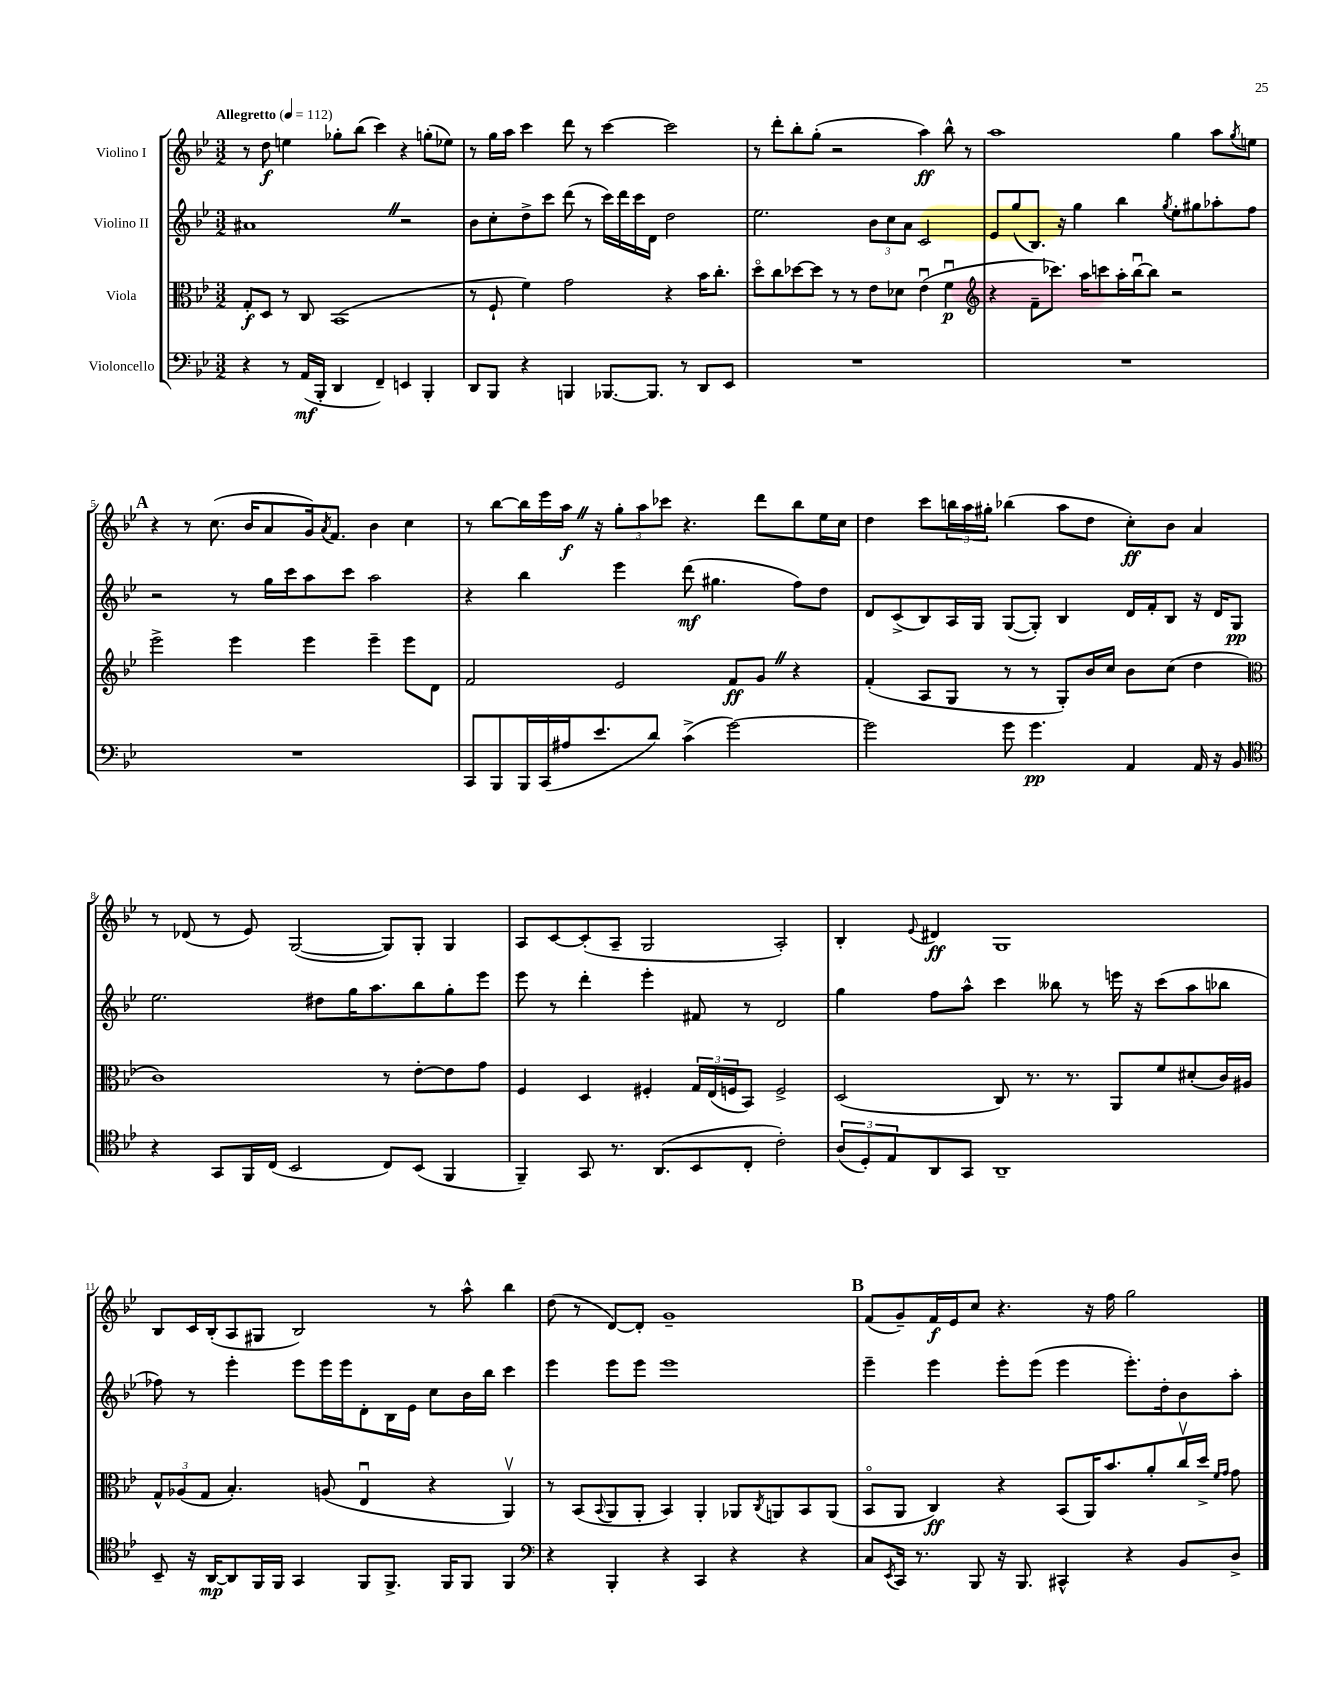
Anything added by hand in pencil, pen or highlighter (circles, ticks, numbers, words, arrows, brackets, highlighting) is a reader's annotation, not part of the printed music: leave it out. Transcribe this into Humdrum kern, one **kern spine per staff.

**kern	**dynam	**kern	**dynam	**kern	**dynam	**kern	**dynam
*part4	*part4	*part3	*part3	*part2	*part2	*part1	*part1
*staff4	*staff4	*staff3	*staff3	*staff2	*staff2	*staff1	*staff1
*I"Violoncello	*	*I"Viola	*	*I"Violino II	*	*I"Violino I	*
*clefF4	*	*clefC3	*	*clefG2	*	*clefG2	*
*k[b-e-]	*	*k[b-e-]	*	*k[b-e-]	*	*k[b-e-]	*
*M3/2	*	*M3/2	*	*M3/2	*	*M3/2	*
*MM112	*	*MM112	*	*MM112	*	*MM112	*
=1	=1	=1	=1	=1	=1	=1	=1
!	!	!	!	!	!	!LO:TX:a:B:t=Allegretto	!
4r	.	8G'/L	f	1a#XZ	.	8r	.
.	.	8D/J	.	.	.	8dd\	f
8r	.	8r	.	.	.	4een\	.
(16AA/LL	mf	8C/	.	.	.	.	.
16BBB-'/JJ	.	.	.	.	.	.	.
4DD/	.	(1BB-	.	.	.	8gg-X'\L	.
.	.	.	.	.	.	(8bb-\J	.
4FF~/)	.	.	.	.	.	4ccc\)	.
4EEn/	.	.	.	2r	.	4r	.
4BBB-'/	.	.	.	.	.	(8ggn'\L	.
.	.	.	.	.	.	8ee-X\J)	.
=2	=2	=2	=2	=2	=2	=2	=2
8DD/L	.	8r	.	8b-\L	.	8r	.
8BBB-/J	.	8F`/	.	8cc'\	.	16gg\LL	.
.	.	.	.	.	.	16aa\JJ	.
4r	.	4f\)	.	8dd^\	.	4ccc\	.
.	.	.	.	8ccc\J	.	.	.
4BBBn/	.	2g\	.	(8ddd\	.	8ddd\	.
.	.	.	.	8r	.	8r	.
[8.BBB-X/L	.	.	.	16ccc\LL)	.	[4ccc\	.
.	.	.	.	16ddd\	.	.	.
.	.	.	.	16ccc\	.	.	.
8.BBB-/J]	.	.	.	16d\JJ	.	.	.
.	.	4r	.	2dd\	.	2ccc\]	.
8r	.	.	.	.	.	.	.
8DD/L	.	16b-\KL	.	.	.	.	.
.	.	8.cc'\J	.	.	.	.	.
8EE-/J	.	.	.	.	.	.	.
=3	=3	=3	=3	=3	=3	=3	=3
1.r	.	8dd\L	.	2.ee-\	.	8r	.
.	.	8cc\	.	.	.	8ddd'\L	.
.	.	[8dd-X\	.	.	.	8bb-'\	.
.	.	8dd-\J]	.	.	.	(8gg'\J	.
.	.	8r	.	.	.	2r	.
.	.	8r	.	.	.	.	.
.	.	8e-\L	.	12b-\L	.	.	.
.	.	.	.	12cc\	.	.	.
.	.	8d-X\J	.	.	.	.	.
.	.	.	.	12a\J	.	.	.
.	.	(4e-u\	.	2c/	.	4aa\)	ff
.	.	4fu\	p	.	.	8bb-^^\	.
.	.	.	.	.	.	8r	.
=4	=4	=4	=4	=4	=4	=4	=4
*	*	*clefG2	*	*	*	*	*
1.r	.	4r	.	8e-/L	.	1aa	.
.	.	.	.	(8gg/	.	.	.
.	.	8f~\L	.	8.B-/J)	.	.	.
.	.	8.ccc-X\J)	.	.	.	.	.
.	.	.	.	16r	.	.	.
.	.	.	.	4gg\	.	.	.
.	.	16aa\KL	.	.	.	.	.
.	.	8cccn\	.	.	.	.	.
.	.	16aa'\L	.	4bb-\	.	.	.
.	.	[16bb-u\J	.	.	.	.	.
.	.	8bb-\J]	.	.	.	.	.
.	.	.	.	8qgg/	.	.	.
.	.	2r	.	8ee-'\L	.	4gg\	.
.	.	.	.	8gg#X\	.	.	.
.	.	.	.	8aa-X'\	.	8aa\L	.
.	.	.	.	.	.	8qgg/	.
.	.	.	.	8ff\J	.	8een\J	.
!!LO:LB:g=z
!!LO:REH:place=s1:t=A
=5	=5	=5	=5	=5	=5	=5	=5
1.r	.	2eee-^\	.	2r	.	4r	.
.	.	.	.	.	.	8r	.
.	.	.	.	.	.	(8.cc\	.
.	.	4eee-\	.	8r	.	.	.
.	.	.	.	.	.	16b-/KL	.
.	.	.	.	16gg\LL	.	8a/	.
.	.	.	.	16ccc\J	.	.	.
.	.	4eee-\	.	8aa\	.	16g/k)	.
.	.	.	.	.	.	8qa/	.
.	.	.	.	.	.	8.f/J	.
.	.	.	.	8ccc\J	.	.	.
.	.	4eee-~\	.	2aa\	.	4b-\	.
.	.	8eee-\L	.	.	.	4cc\	.
.	.	8d\J	.	.	.	.	.
=6	=6	=6	=6	=6	=6	=6	=6
8CC/L	.	2f/	.	4r	.	8r	.
8BBB-/	.	.	.	.	.	[8bb-\L	.
16BBB-/L	.	.	.	4bb-\	.	16bb-\L]	.
(16CC/	.	.	.	.	.	16eee-\	.
16A#X/J	.	.	.	.	.	16aaZ\JJ	f
8.e-/	.	.	.	.	.	16r	.
.	.	2e-/	.	4eee-\	.	12gg'\L	.
.	.	.	.	.	.	12aa\	.
8d/J)	.	.	.	.	.	.	.
.	.	.	.	.	.	12ccc-X\J	.
(4c^\	.	.	.	(8ddd\	mf	4.r	.
.	.	.	.	4.gg#X\	.	.	.
[2g\)	.	8f/L	ff	.	.	.	.
.	.	8gZ/J	.	.	.	8ddd\L	.
.	.	4r	.	8ff\L)	.	8bb-\	.
.	.	.	.	8dd\J	.	16ee-\L	.
.	.	.	.	.	.	16cc\JJ	.
=7	=7	=7	=7	=7	=7	=7	=7
2g\]	.	(4f'/	.	8d/L	.	4dd\	.
.	.	.	.	(8c^/	.	.	.
.	.	8A/L	.	8B-/)	.	8ccc\L	.
.	.	8G/J	.	16A/L	.	24bbn\L	.
.	.	.	.	.	.	24aa\	.
.	.	.	.	16G/JJ	.	.	.
.	.	.	.	.	.	24gg#X'\JJ	.
8g\	.	8r	.	([8G/L	.	(4bb-X\	.
4.g\	pp	8r	.	8G'/J])	.	.	.
.	.	8G'/L)	.	4B-/	.	8aa\L	.
.	.	16b-/L	.	.	.	8dd\J	.
.	.	16cc/JJ	.	.	.	.	.
4AA/	.	8b-\L	.	16d/LL	.	8cc'\L)	ff
.	.	.	.	16f'/J	.	.	.
.	.	(8cc\J	.	8B-/J	.	8b-\J	.
16AA/	.	4dd\	.	16r	.	4a/	.
16r	.	.	.	16d/KL	.	.	.
8BB-/	.	.	.	8G/J	pp	.	.
!!LO:LB:g=z
=8	=8	=8	=8	=8	=8	=8	=8
*clefC4	*	*clefC3	*	*	*	*	*
4r	.	1c)	.	2.ee-\	.	8r	.
.	.	.	.	.	.	(8d-X/	.
8GG/L	.	.	.	.	.	8r	.
16FF/L	.	.	.	.	.	8e-/)	.
(16C/JJ	.	.	.	.	.	.	.
2BB-/	.	.	.	.	.	([2G/	.
.	.	.	.	8dd#X\L	.	.	.
.	.	.	.	16gg\K	.	.	.
.	.	.	.	8.aa\	.	.	.
8C/L)	.	8r	.	.	.	8G/L])	.
(8BB-/J	.	[8e-'\L	.	8bb-\	.	8G'/J	.
4FF/	.	8e-\]	.	8gg'\	.	4G/	.
.	.	8g\J	.	8eee-\J	.	.	.
=9	=9	=9	=9	=9	=9	=9	=9
4FF~/)	.	4F/	.	8eee-\	.	8A/L	.
.	.	.	.	8r	.	[8c/	.
8GG/	.	4D/	.	4ddd'\	.	(8c'/]	.
8.r	.	.	.	.	.	8A~/J	.
.	.	4F#X'/	.	4eee-'\	.	2G/	.
(8.AA/L	.	.	.	.	.	.	.
8BB-/	.	24G/LL	.	8f#X/	.	.	.
.	.	(24E-/	.	.	.	.	.
.	.	24Fn/J	.	.	.	.	.
8C'/J	.	8BB-/J)	.	8r	.	.	.
2c'\)	.	2F^/	.	2d/	.	2A'/)	.
=10	=10	=10	=10	=10	=10	=10	=10
(12A/L	.	(2D/	.	4gg\	.	4B-'/	.
12D'/)	.	.	.	.	.	.	.
12E-/	.	.	.	.	.	.	.
.	.	.	.	.	.	8qqe-/	.
8AA/	.	.	.	8ff\L	.	4d#X/	ff
8GG/J	.	.	.	8aa^^\J	.	.	.
1AA~	.	8C/)	.	4ccc\	.	1G	.
.	.	8.r	.	.	.	.	.
.	.	.	.	8bb--X\	.	.	.
.	.	8.r	.	.	.	.	.
.	.	.	.	8r	.	.	.
.	.	8AA/L	.	16eeen\	.	.	.
.	.	.	.	16r	.	.	.
.	.	8f/	.	(8ccc\L	.	.	.
.	.	(8d#X'/	.	8aa\	.	.	.
.	.	16c/L)	.	8bb-X\J	.	.	.
.	.	16A#X/JJ	.	.	.	.	.
!!LO:LB:g=z
=11	=11	=11	=11	=11	=11	=11	=11
8BB-~/	.	12G^^/L	.	8ff-X\)	.	8B-/L	.
.	.	(12A-X/	.	.	.	.	.
16r	.	.	.	8r	.	16c/L	.
.	.	12G/J	.	.	.	.	.
[16AA/KL	mp	.	.	.	.	(16B-'/J	.
8AA/]	.	4.B-'/)	.	4eee-'\	.	8A/	.
16FF/L	.	.	.	.	.	8G#X/J	.
16FF/JJ	.	.	.	.	.	.	.
4GG/	.	.	.	8eee-\L	.	2B-/)	.
.	.	(8An/	.	16eee-\L	.	.	.
.	.	.	.	16eee-\J	.	.	.
8FF/L	.	4E-u/	.	8d'\	.	.	.
8.FF^/J	.	.	.	16B-\L	.	.	.
.	.	.	.	16e-\JJ	.	.	.
.	.	4r	.	8cc\L	.	8r	.
16FF/KL	.	.	.	.	.	.	.
8FF/J	.	.	.	16b-\L	.	8aa^^\	.
.	.	.	.	16bb-\JJ	.	.	.
4FF/	.	4AAv/)	.	4ccc\	.	4bb-\	.
=12	=12	=12	=12	=12	=12	=12	=12
*clefF4	*	*	*	*	*	*	*
4r	.	8r	.	4eee-\	.	(8dd\	.
.	.	(8BB-/L	.	.	.	8r	.
.	.	8qqBB-/	.	.	.	.	.
4BBB-'/	.	8AA/	.	8eee-\L	.	[8d/L)	.
.	.	8AA'/J	.	8eee-\J	.	8d'/J]	.
4r	.	4BB-/)	.	1eee-	.	1g~	.
4CC/	.	4AA'/	.	.	.	.	.
4r	.	8AA-X/L	.	.	.	.	.
.	.	8qC/	.	.	.	.	.
.	.	8AAn/	.	.	.	.	.
4r	.	8BB-/	.	.	.	.	.
.	.	(8AA/J	.	.	.	.	.
!!LO:REH:place=s1:t=B
=13	=13	=13	=13	=13	=13	=13	=13
8C/L	.	8BB-/L	.	4eee-~\	.	(8f/L	.
8qEE-/	.	.	.	.	.	.	.
16CC/Jk	.	8AA/J	.	.	.	8g~/)	.
8.r	.	.	.	.	.	.	.
.	.	4C/)	ff	4eee-\	.	16f/L	f
.	.	.	.	.	.	16e-/J	.
8BBB-/	.	.	.	.	.	8cc/J	.
16r	.	4r	.	8eee-'\L	.	4.r	.
8.BBB-/	.	.	.	.	.	.	.
.	.	.	.	(8eee-\J	.	.	.
4CC#X^^/	.	(8BB-/L	.	4eee-\	.	.	.
.	.	16AA/K)	.	.	.	16r	.
.	.	8.b-/	.	.	.	16ff\	.
4r	.	.	.	8.eee-'\L)	.	2gg\	.
.	.	8a'/	.	.	.	.	.
.	.	.	.	16dd'\k	.	.	.
8BB-/L	.	16ccv/L	.	8b-\	.	.	.
.	.	16dd^/JJ	.	.	.	.	.
.	.	16qqf/LL	.	.	.	.	.
.	.	16qqg/JJ	.	.	.	.	.
8D^/J	.	8g\	.	8aa'\J	.	.	.
==	==	==	==	==	==	==	==
*-	*-	*-	*-	*-	*-	*-	*-
